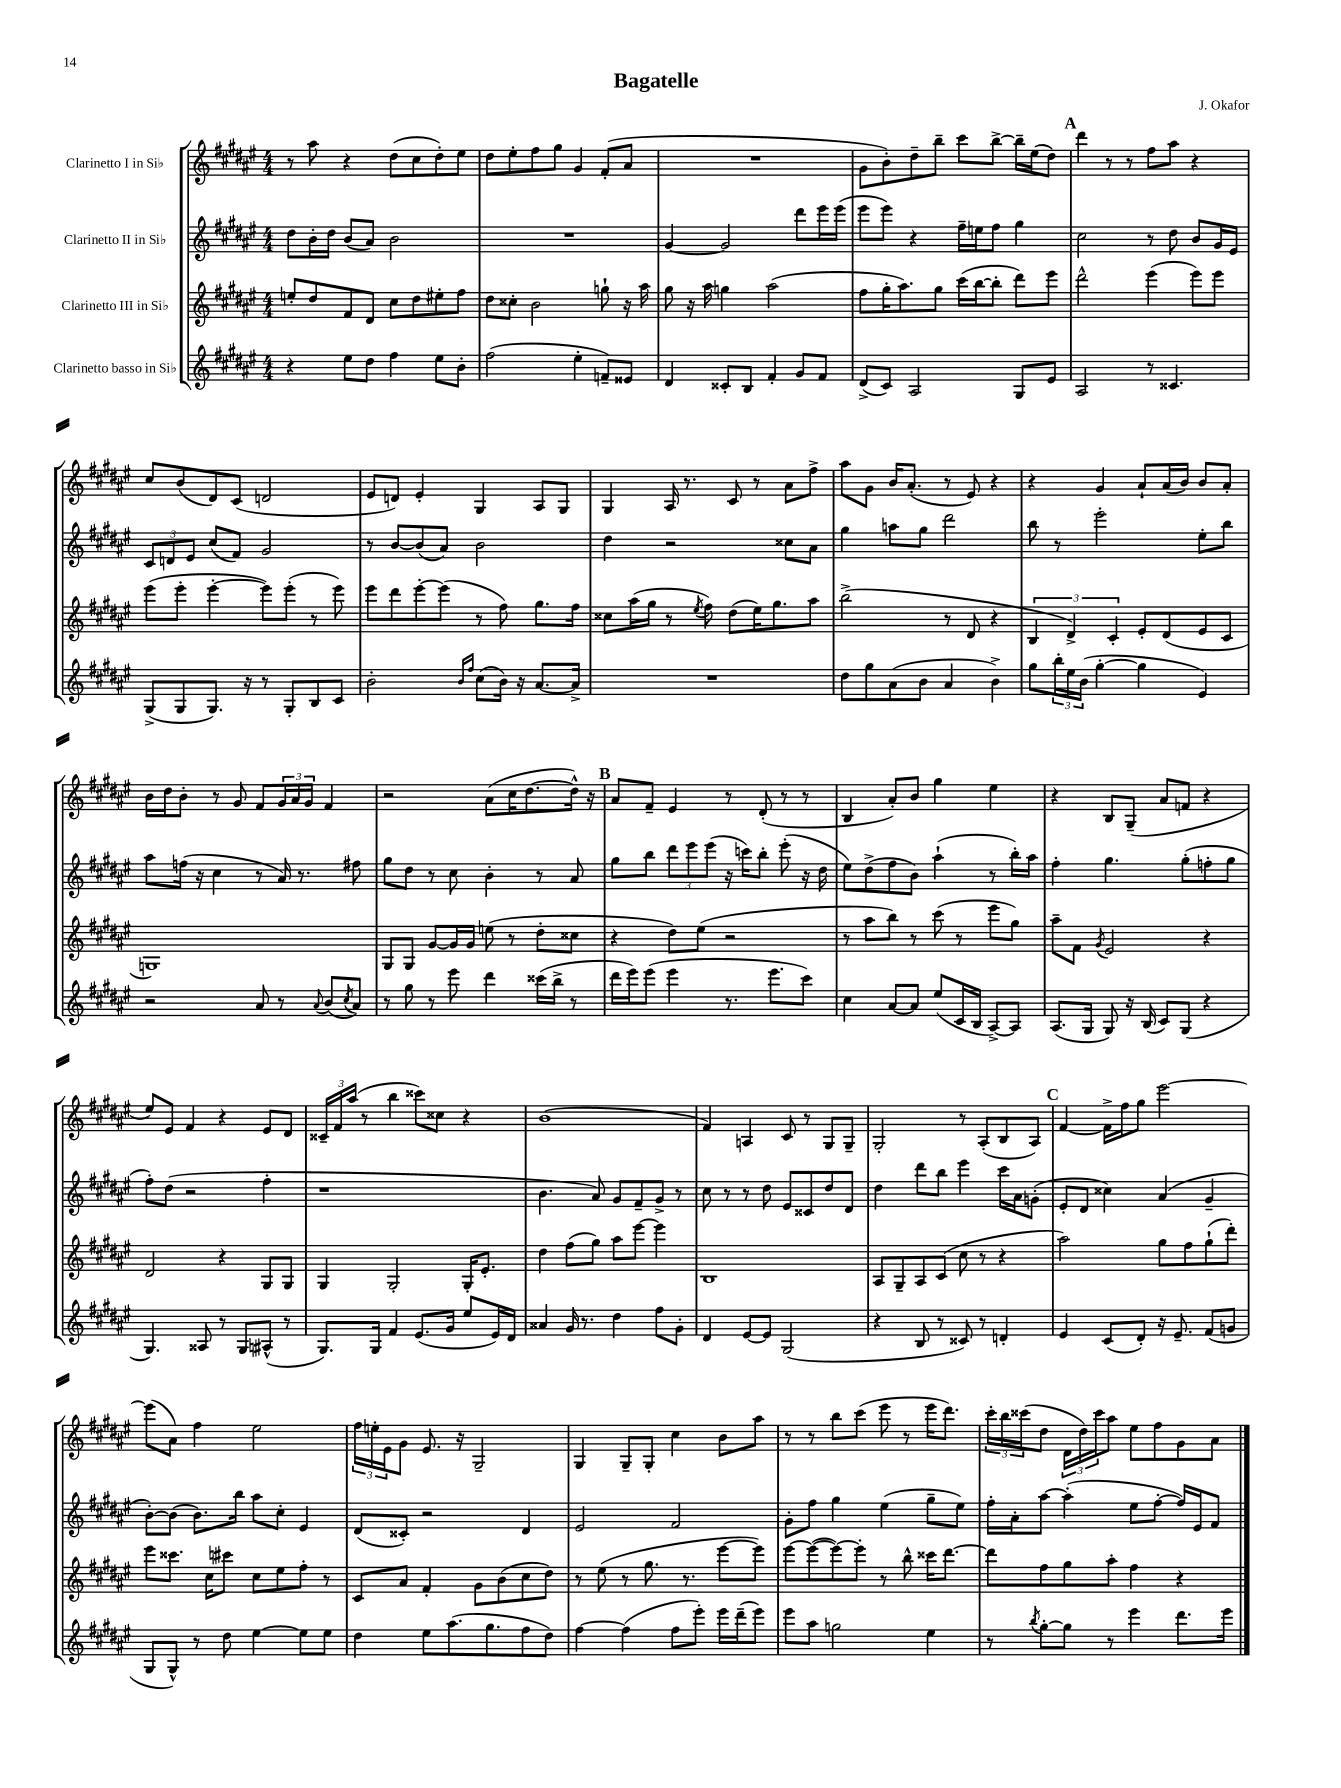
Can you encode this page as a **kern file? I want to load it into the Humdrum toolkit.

**kern	**kern	**kern	**kern
*staff4	*staff3	*staff2	*staff1
*clefG2	*clefG2	*clefG2	*clefG2
*k[f#c#g#d#a#e#]	*k[f#c#g#d#a#e#]	*k[f#c#g#d#a#e#]	*k[f#c#g#d#a#e#]
*M4/4	*M4/4	*M4/4	*M4/4
4r	8ee'/L	8dd#\L	8r
.	8dd#/	16b'\L	8aa#\
.	.	16dd#\JJ	.
8ee#\L	8f#/	(8b/L	4r
8dd#\J	8d#/J	8a#/J)	.
4ff#\	8cc#\L	2b\	(8dd#\L
.	8dd#\	.	8cc#\
8ee#\L	8ee#'\	.	8dd#'\)
8b'\J	8ff#\J	.	8ee#\J
=	=	=	=
(2ff#\	8dd#\L	1r	8dd#\L
.	8cc##'\J	.	8ee#'\
.	2b\	.	8ff#\
.	.	.	8gg#\J
4ee#'\	.	.	4g#/
8f~/L)	8gg`\	.	(8f#'/L
8e##/J	16r	.	8a#/J
.	16aa#\	.	.
=	=	=	=
4d#/	8gg#\	[4g#/	1r
.	16r	.	.
.	16aa#\	.	.
8c##'/L	4gg\	2g#/]	.
8B/J	.	.	.
4f#'/	(2aa#\	.	.
8g#/L	.	8ddd#\L	.
8f#/J	.	16eee#\L	.
.	.	(16eee#\JJ	.
=	=	=	=
(8d#^/L	8ff#\L	8eee#\L	8g#\L
8c#/J)	16gg#'\K	8eee#\J)	8b'\)
.	8.aa#\)	.	.
2A#/	.	4r	8dd#~\
.	8gg#\J	.	8bb~\J
.	(16ccc#\LL	16ff#~\LL	8ccc#\L
.	[16bb\J	16ee\J	.
.	8bb'\]J	8ff#\J	[8bb^\J
8G#/L	8ddd#\L)	4gg#\	16bb~\]LL
.	.	.	(16ee#\J
8e#/J	8eee#\J	.	8dd#\J)
=	=	=	=
2A#/	2ddd#^^\	2cc#\	4ddd#\
.	.	.	8r
.	.	.	8r
8r	(4eee#\	8r	8ff#\L
4.c##/	.	8dd#\	8aa#\J
.	8eee#\L)	8b/L	4r
.	8eee#\J	16g#/L	.
.	.	16e#/JJ	.
=	=	=	=
(8G#^/L	(8eee#\L	12c#/L	8cc#/L
.	.	12d/	.
8G#/	8eee#'\J	.	(8b/
.	.	12e#/J	.
8.G#/J)	[4eee#'\	(8cc#/L	8d#/)
.	.	8f#/J)	(8c#/J
16r	.	.	.
8r	8eee#\]L)	2g#/	2d/
8G#'/L	(8eee#'\J	.	.
8B/	8r	.	.
8c#/J	8eee#\)	.	.
=	=	=	=
2b'\	8eee#\L	8r	8e#/L
.	8ddd#\	[8b/L	8d/J)
.	[8eee#'\	(8b/]	4e#'/
.	(8eee#\]J	8a#/J)	.
16qqb/LL	.	.	.
16qqff#/JJ	.	.	.
(8cc#\L	8r	2b\	4G#/
16b\Jk)	8ff#\)	.	.
16r	.	.	.
[8.a#/L	8.gg#\L	.	8A#/L
.	.	.	8G#/J
16a#^/]Jk	16ff#\Jk	.	.
=	=	=	=
1r	8cc##\L	4dd#\	4G#/
.	(16aa#\L	.	.
.	16gg#\JJ	.	.
.	8r	2r	16A#/
.	.	.	8.r
.	8qee#/	.	.
.	8ff#\)	.	.
.	(8dd#\L	.	8c#/
.	16ee#\K)	.	8r
.	8.gg#\	.	.
.	.	8cc##\L	8a#\L
.	8aa#\J	8a#\J	8ff#^\J
=	=	=	=
8dd#\L	(2bb^\	4gg#\	8aa#\L
8gg#\	.	.	8g#\J
(8a#\	.	8aa\L	16b/LK
.	.	.	(8.a#'/J
8b\J	.	8gg#\J	.
4a#/	8r	2ddd#\	8r
.	8d#/	.	8e#/)
4b^\)	4r	.	4r
=	=	=	=
8gg#\L	6B/	8bb\	4r
24bb'\L	.	8r	.
24ee#\	6d#^/)	.	.
(24b\JJ	.	.	.
[4gg#'\	.	2eee#'\	4g#/
.	6c#'/	.	.
4gg#\]	8e#'/L	.	8a#`/L
.	(8d#/	.	(16a#/L
.	.	.	16b/JJ)
4e#/)	8e#/	8ee#'\L	8b/L
.	8c#/J	8bb\J	8a#'/J
=	=	=	=
2r	1G)	8aa#\L	16b\LL
.	.	.	16dd#\J
.	.	(16ff\Jk	8b'\J
.	.	16r	.
.	.	4cc#\	8r
.	.	.	8g#/
8a#/	.	8r	8f#/L
8r	.	16a#/)	24g#/L
.	.	.	24a#/
.	.	8.r	.
.	.	.	24g#/JJ
8qqa#/	.	.	.
(8b/L	.	.	4f#/
8qcc#/	.	.	.
8a#/J)	.	8ff#\	.
=	=	=	=
8r	8G#/L	8gg#\L	2r
8gg#\	8G#/J	8dd#\J	.
8r	[8g#/L	8r	.
8eee#\	16g#/]L	8cc#\	.
.	16g#/JJ	.	.
4ddd#\	(8ee\	4b'\	(8a#\L
.	8r	.	16cc#\K
.	.	.	[8.dd#\
(16ccc##\LL	8dd#'\L	8r	.
16bb^\JJ	.	.	.
8r	8cc##\J	8a#/	16dd#^^\]Jk)
.	.	.	16r
=	=	=	=
16ddd#\LL	4r	8gg#\L	8a#/L
16eee#\J)	.	.	.
(8eee#\J	.	8bb\J	8f#~/J
4eee#\	8dd#\L)	12ddd#\L	4e#/
.	.	12eee#\	.
.	(8ee#\J	.	.
.	.	(12eee#\J	.
8.r	2r	16r	8r
.	.	16ccc\LK)	.
.	.	8bb'\J	(8d#'/
8.eee#\L	.	.	.
.	.	(8eee#'\	8r
8ccc#\J)	.	16r	8r
.	.	16dd#\	.
=	=	=	=
4cc#\	8r	8ee#\L)	4B/
.	8aa#\L	(8dd#^\	.
[8a#/L	8bb\J)	8ff#\	8a#'/L)
8a#/]J	8r	8b\J)	8b/J
(8ee#/L	(8ccc#\	(4aa#`\	4gg#\
16c#/L	8r	.	.
16B/JJ	.	.	.
[8A#^/L)	8eee#\L	8r	4ee#\
8A#/]J	8gg#\J)	16bb'\LL)	.
.	.	16aa#\JJ	.
=	=	=	=
(8.A#/L	8aa#~\L	4ff#'\	4r
.	8f#\J	.	.
16G#/Jk	.	.	.
.	8qg#/	.	.
8G#/)	2e#/	4.gg#\	8B/L
16r	.	.	(8G#~/J
(16B/	.	.	.
8c#/L)	.	.	8a#/L
(8G#/J	.	(8gg#'\L	8f/J
4r	4r	8ff'\	4r
.	.	8gg#\J	.
=	=	=	=
4.G#/)	2d#/	8ff#'\L)	8ee#/L)
.	.	(8dd#\J	8e#/J
.	.	2r	4f#/
8A##/	.	.	.
8r	4r	.	4r
8G#/L	.	.	.
(8A#^^/J	8G#/L	4ff#'\	8e#/L
8r	8G#/J	.	8d#/J
=	=	=	=
8.G#/L)	4G#/	1r	24c##~/LL
.	.	.	24f#/
.	.	.	(24aa#/JJ
.	.	.	8r
16G#/Jk	.	.	.
4f#/	2G#'/	.	4bb\
(8.e#/L	.	.	8ccc##\L)
.	.	.	8cc##\J
16g#/Jk	.	.	.
8ee#/L	16G#'/LK	.	4r
.	8.e#'/J	.	.
16e#/L)	.	.	.
16d#/JJ	.	.	.
=	=	=	=
4a##/	4dd#\	4.b\	(1b
16g#/	(8ff#\L	.	.
8.r	.	.	.
.	8gg#\J)	8a#/)	.
4dd#\	8aa#\L	8g#/L	.
.	[8eee#\J	8f#~/	.
8ff#\L	4eee#\]	8g#^/J	.
8g#'\J	.	8r	.
=	=	=	=
4d#/	1B	8cc#\	4f#/)
.	.	8r	.
[8e#/L	.	8r	4A/
8e#/]J	.	8dd#\	.
(2G#/	.	8e#/L	8c#/
.	.	8c##/	8r
.	.	8dd#/	8G#/L
.	.	8d#/J	8G#~/J
=	=	=	=
4r	8A#/L	4dd#\	2G#'/
.	8G#~/	.	.
8B/	8A#/	8ddd#\L	.
8r	(8c#/J	8bb\J	.
8c##/)	8cc#\	4eee#\	8r
8r	8r	.	(8A#'/L
4d'/	4r	16ccc#\LL	8B/
.	.	16a#\J	.
.	.	(8g'\J	8A#/J)
=	=	=	=
4e#/	2aa#\)	8e#'/L	[4f#/
.	.	8d#/J	.
(8c#/L	.	4cc##\)	16f#^\]LL
.	.	.	16ff#\J
8d#'/J)	.	.	8gg#\J
16r	8gg#\L	(4a#/	[2eee#\
8.e#~/	.	.	.
.	8ff#\	.	.
(8f#/L	(8gg#`\	4g#~/	.
8g/J	8ddd#'\J)	.	.
=	=	=	=
8G#/L	8eee#\L	[8b'\L)	(8eee#\]L
8G#^^/J)	8.ccc##\J	(8b\]J	8a#\J)
8r	.	8.b\L)	4ff#\
.	16cc#\LK	.	.
8dd#\	8ccc#\J	.	.
.	.	16bb\Jk	.
[4ee#\	8cc#\L	8aa#\L	2ee#\
.	8ee#\	8cc#'\J	.
8ee#\]L	8ff#'\J	4e#/	.
8ee#\J	8r	.	.
=	=	=	=
4dd#\	8c#/L	(8d#/L	24ff#\LL
.	.	.	24ee'\
.	.	.	24e#\J
.	8a#/J	8c##'/J)	8g#\J
8ee#\L	4f#'/	2r	8.e#/
(8.aa#\	.	.	.
.	.	.	16r
.	8g#\L	.	2G#~/
8.gg#\	.	.	.
.	(8b\	.	.
8ff#\	8cc#\	4d#/	.
8dd#\J)	8dd#\J)	.	.
=	=	=	=
[4ff#\	8r	2e#/	4G#/
.	(8ee#\	.	.
(4ff#\]	8r	.	8G#~/L
.	8.gg#\	.	8G#'/J
8ff#\L	.	2f#/	4cc#\
.	8.r	.	.
8eee#'\J)	.	.	.
16eee#\LL	[8eee#\L	.	8b\L
(16ddd#~\J	.	.	.
8eee#\J)	8eee#\]J)	.	8aa#\J
=	=	=	=
8eee#\L	[8eee#\L	8g#'\L	8r
8aa#\J	(8eee#\_	8ff#\J	8r
2gg\	8eee#\_)	4gg#\	8bb\L
.	8eee#'\]J	.	(8ccc#\J
.	8r	(4ee#\	8eee#\
.	8bb^^\	.	8r
4ee#\	16ccc##\LK	8gg#~\L	16eee#\LK
.	[8.ddd#\J	.	8.ddd#\J)
.	.	8ee#\J)	.
=	=	=	=
8r	8ddd#\]L	16ff#'\LL	24ccc#'\LL
.	.	.	24bb\
.	.	16a#'\J	.
.	.	.	(24ccc##\J
8qbb/	.	.	.
[8gg#'\L	8ff#\	[8aa#\J	8dd#\J
8gg#\]J	8gg#\	(4aa#'\]	24d#\LL
.	.	.	24dd#\)
.	.	.	24ccc##\J
8r	8aa#'\J	.	8aa#\J
4eee#\	4ff#\	8ee#\L	8ee#\L
.	.	[8ff#'\J	8ff#\
8.ddd#\L	4r	16ff#/]LL)	8g#\
.	.	16e#/J	.
.	.	8f#/J	8a#\J
16eee#\Jk	.	.	.
==	==	==	==
*-	*-	*-	*-
